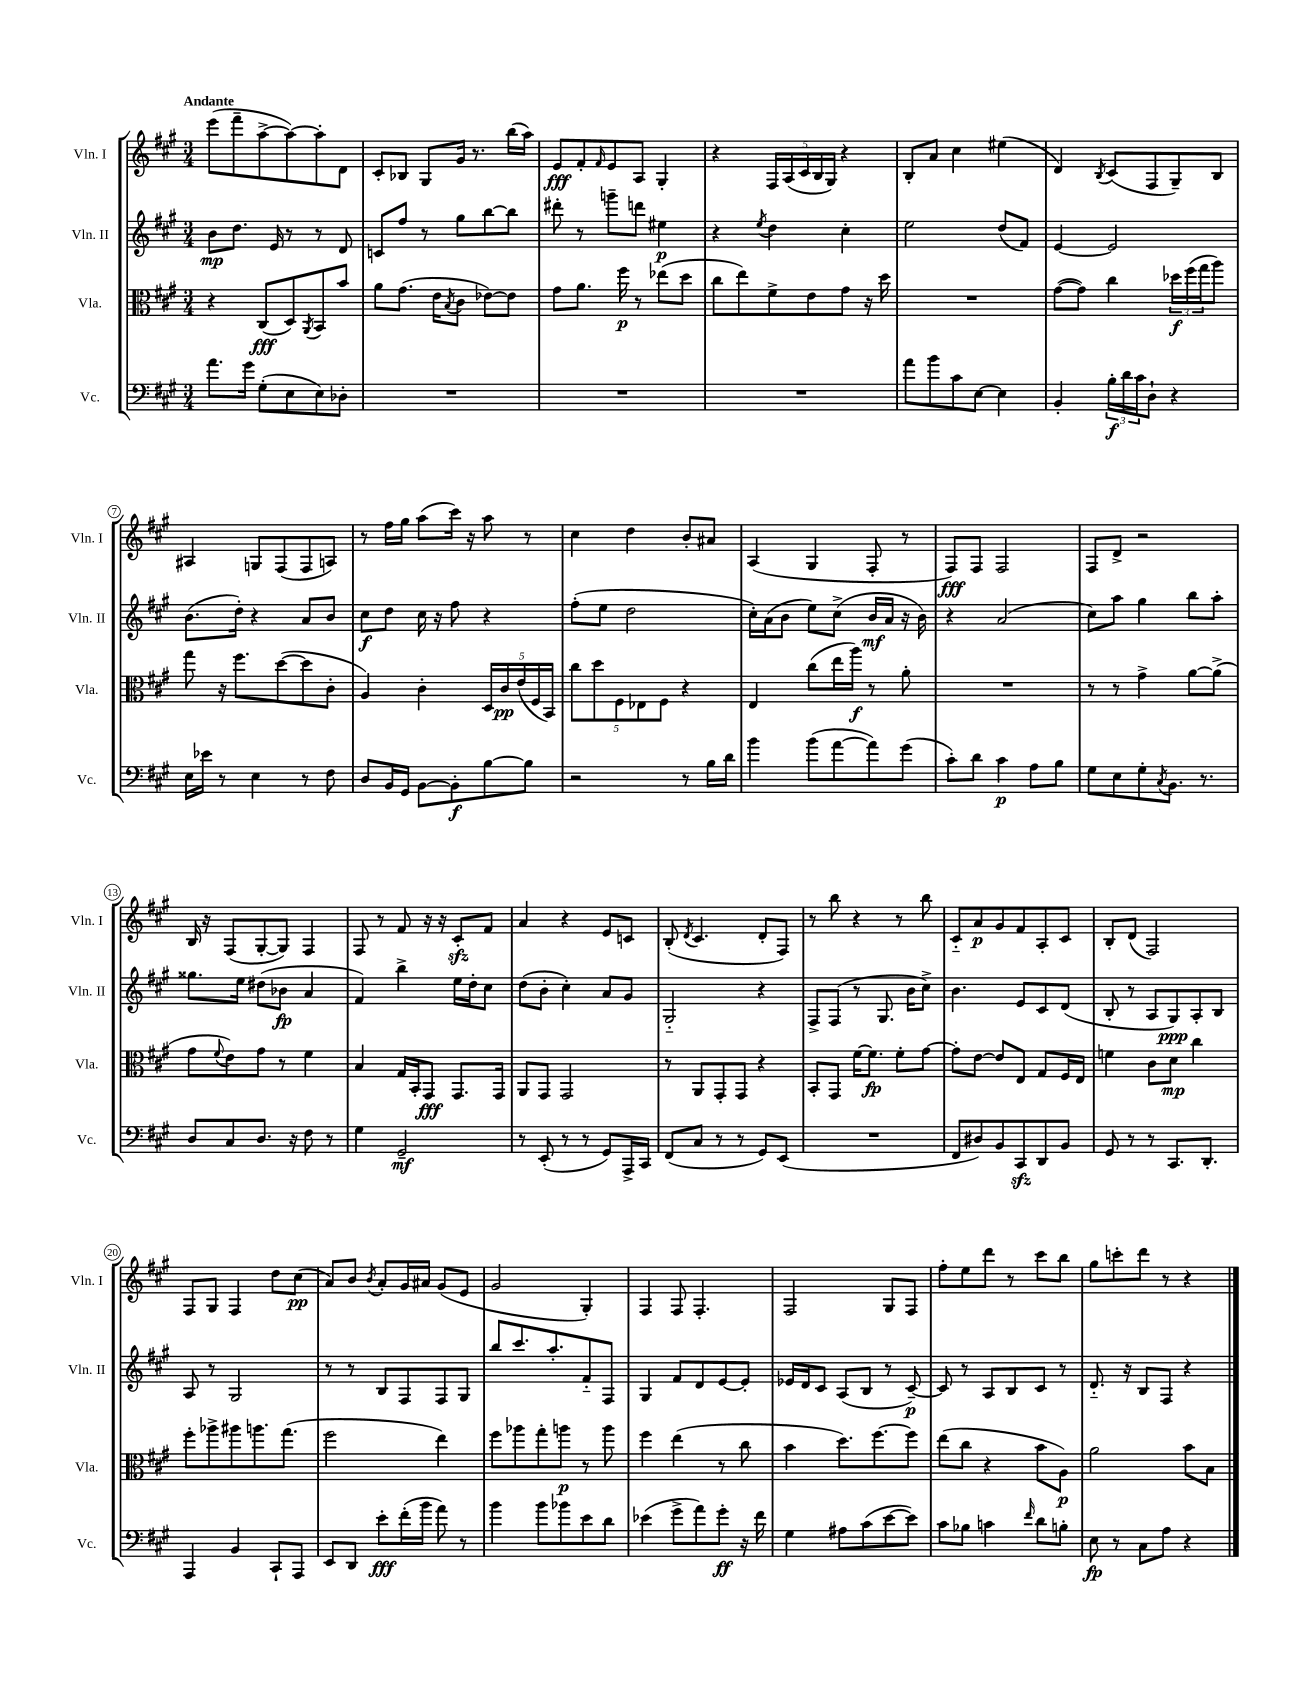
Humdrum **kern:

**kern	**dynam	**kern	**dynam	**kern	**dynam	**kern	**dynam
*part4	*part4	*part3	*part3	*part2	*part2	*part1	*part1
*staff4	*staff4	*staff3	*staff3	*staff2	*staff2	*staff1	*staff1
*I"Vc.	*	*I"Vla.	*	*I"Vln. II	*	*I"Vln. I	*
*I'Vc.	*	*I'Vla.	*	*I'Vln. II	*	*I'Vln. I	*
*clefF4	*	*clefC3	*	*clefG2	*	*clefG2	*
*k[f#c#g#]	*	*k[f#c#g#]	*	*k[f#c#g#]	*	*k[f#c#g#]	*
*M3/4	*	*M3/4	*	*M3/4	*	*M3/4	*
=1	=1	=1	=1	=1	=1	=1	=1
!	!	!	!	!	!	!LO:TX:a:B:t=Andante	!
8.a\L	.	4r	.	8b\L	mp	(8eee\L	.
.	.	.	.	8.dd\J	.	8fff#~\	.
16g#\Jk	.	.	.	.	.	.	.
(8G#'\L	.	(8C#/L	fff	.	.	[8aa^\	.
.	.	.	.	16e/	.	.	.
8E\	.	8D/)	.	8r	.	8aa\_)	.
.	.	8qAA/	.	.	.	.	.
8E\)	.	8BB/	.	8r	.	8aa'\]	.
8D-X'\J	.	8b/J	.	8d/	.	8d\J	.
=2	=2	=2	=2	=2	=2	=2	=2
2.r	.	8a\L	.	8cn/L	.	8c#'/L	.
.	.	(8.g#\J	.	8ff#/J	.	8B-X/J	.
.	.	.	.	8r	.	8G#/L	.
.	.	16e\KL	.	.	.	.	.
.	.	8qB/	.	.	.	.	.
.	.	8c#\J	.	8gg#\L	.	16g#/Jk	.
.	.	.	.	.	.	8.r	.
.	.	[8e-X\L)	.	[8bb\	.	.	.
.	.	8e-\J]	.	8bb\J]	.	(16bb\LL	.
.	.	.	.	.	.	16aa\JJ)	.
=3	=3	=3	=3	=3	=3	=3	=3
2.r	.	8g#\L	.	8ddd#X'\	.	8e/L	fff
.	.	8.a\J	.	8r	.	8f#'/	.
.	.	.	.	.	.	16qqf#/	.
.	.	.	.	8gggn~\L	.	8e/	.
.	.	16ff#\	p	.	.	.	.
.	.	8r	.	8dddn\J	.	8A/J	.
.	.	(8ee-X\L	.	4ee#X\	p	4G#'/	.
.	.	8dd\J	.	.	.	.	.
=4	=4	=4	=4	=4	=4	=4	=4
2.r	.	8cc#\L	.	4r	.	4r	.
.	.	8ee\)	.	.	.	.	.
.	.	.	.	8qee/	.	.	.
.	.	8f#^\	.	4dd\	.	20F#/LL	.
.	.	.	.	.	.	(20A/	.
.	.	.	.	.	.	20c#/	.
.	.	8e\	.	.	.	.	.
.	.	.	.	.	.	20B/	.
.	.	.	.	.	.	20G#/JJ)	.
.	.	8g#\J	.	4cc#'\	.	4r	.
.	.	16r	.	.	.	.	.
.	.	16dd\	.	.	.	.	.
=5	=5	=5	=5	=5	=5	=5	=5
8a\L	.	2.r	.	2ee\	.	8B'/L	.
8b\	.	.	.	.	.	8a/J	.
8c#\	.	.	.	.	.	4cc#\	.
[8E\J	.	.	.	.	.	.	.
4E\]	.	.	.	(8dd/L	.	(4ee#X\	.
.	.	.	.	8f#/J)	.	.	.
=6	=6	=6	=6	=6	=6	=6	=6
4BB'/	.	([8g#\L	.	[4e/	.	4d/)	.
.	.	8g#\J])	.	.	.	.	.
.	.	.	.	.	.	8qB/	.
24B'\LL	f	4cc#\	.	2e/]	.	(8c#/L	.
24d\	.	.	.	.	.	.	.
24c#\J	.	.	.	.	.	.	.
8D`\J	.	.	.	.	.	8F#/	.
4r	.	24dd-X\LL	f	.	.	8G#~/)	.
.	.	(24ff#\	.	.	.	.	.
.	.	24gg#\J	.	.	.	.	.
.	.	8aa\J)	.	.	.	8B/J	.
!!LO:LB:g=z
=7	=7	=7	=7	=7	=7	=7	=7
16E\LL	.	8gg#\	.	(8.b\L	.	4A#X/	.
16e-X\JJ	.	.	.	.	.	.	.
8r	.	16r	.	.	.	.	.
.	.	8.ff#\L	.	16dd'\Jk)	.	.	.
4E\	.	.	.	4r	.	8Gn/L	.
.	.	([8dd\	.	.	.	(8F#/	.
8r	.	8dd\]	.	8a/L	.	8F#/	.
8F#\	.	8c#'\J	.	8b/J	.	8An/J)	.
=8	=8	=8	=8	=8	=8	=8	=8
8D/L	.	4A/)	.	8cc#\L	f	8r	.
16BB/L	.	.	.	8dd\J	.	16ff#\LL	.
16GG#/JJ	.	.	.	.	.	16gg#\JJ	.
[8BB\L	.	4c#'\	.	16cc#\	.	(8aa\L	.
.	.	.	.	16r	.	.	.
8BB'\]	f	.	.	8ff#\	.	16ccc#\Jk)	.
.	.	.	.	.	.	16r	.
[8B\	.	20D/LL	.	4r	.	8aa\	.
.	.	20c#/	pp	.	.	.	.
.	.	(20e/	.	.	.	.	.
8B\J]	.	.	.	.	.	8r	.
.	.	20F#/	.	.	.	.	.
.	.	20BB/JJ)	.	.	.	.	.
=9	=9	=9	=9	=9	=9	=9	=9
2r	.	10cc#\L	.	(8ff#'\L	.	4cc#\	.
.	.	10dd\	.	.	.	.	.
.	.	.	.	8ee\J	.	.	.
.	.	10F#\	.	.	.	.	.
.	.	.	.	2dd\	.	4dd\	.
.	.	10E-X\	.	.	.	.	.
.	.	10F#\J	.	.	.	.	.
8r	.	4r	.	.	.	8b'/L	.
16B\LL	.	.	.	.	.	8a#X/J	.
16d\JJ	.	.	.	.	.	.	.
=10	=10	=10	=10	=10	=10	=10	=10
4b\	.	4E/	.	16cc#'\LL)	.	(4A/	.
.	.	.	.	(16a\J	.	.	.
.	.	.	.	8b\J	.	.	.
(8b\L	.	(8cc#\L	.	8ee\L)	.	4G#/	.
[8a\	.	16ee\L	.	(8cc#^\J	.	.	.
.	.	16aa\JJ)	f	.	.	.	.
8a\])	.	8r	.	16b/LL	mf	8F#'/	.
.	.	.	.	16a/JJ	.	.	.
(8g#\J	.	8a'\	.	16r	.	8r	.
.	.	.	.	16b\)	.	.	.
=11	=11	=11	=11	=11	=11	=11	=11
8c#'\L)	.	2.r	.	4r	.	8F#/L)	fff
8d\J	.	.	.	.	.	8F#/J	.
4c#\	p	.	.	(2a/	.	2F#/	.
8A\L	.	.	.	.	.	.	.
8B\J	.	.	.	.	.	.	.
=12	=12	=12	=12	=12	=12	=12	=12
8G#\L	.	8r	.	8cc#\L)	.	8F#/L	.
8E\	.	8r	.	8aa\J	.	8d^/J	.
8G#'\	.	4g#^\	.	4gg#\	.	2r	.
8qC#/	.	.	.	.	.	.	.
8.BB\J	.	.	.	.	.	.	.
.	.	[8a\L	.	8bb\L	.	.	.
8.r	.	.	.	.	.	.	.
.	.	(8a^\J]	.	8aa'\J	.	.	.
!!LO:LB:g=z
=13	=13	=13	=13	=13	=13	=13	=13
8D/L	.	8g#\L	.	8.gg##X\L	.	16B/	.
.	.	.	.	.	.	16r	.
.	.	8qqf#/	.	.	.	.	.
8C#/	.	8e\)	.	.	.	(8F#/L	.
.	.	.	.	16ee\Jk	.	.	.
8.D/J	.	8g#\J	.	(8dd#X\L	.	[8G#'/	.
.	.	8r	.	8b-X\J	fp	8G#/J])	.
16r	.	.	.	.	.	.	.
8F#\	.	4f#\	.	4a/	.	4F#/	.
8r	.	.	.	.	.	.	.
=14	=14	=14	=14	=14	=14	=14	=14
4G#\	.	4B/	.	4f#/)	.	8F#/	.
.	.	.	.	.	.	8r	.
2GG#~/	mf	16G#/LL	.	4bb^\	.	8f#/	.
.	.	16BB'/J	.	.	.	.	.
.	.	8GG#/J	fff	.	.	16r	.
.	.	.	.	.	.	16r	.
.	.	8.GG#/L	.	16ee\LL	.	8c#zz'/L	.
.	.	.	.	16dd'\J	.	.	.
.	.	.	.	8cc#\J	.	8f#/J	.
.	.	16GG#/Jk	.	.	.	.	.
=15	=15	=15	=15	=15	=15	=15	=15
8r	.	8AA/L	.	(8dd\L	.	4a/	.
(8EE'/	.	8GG#/J	.	8b'\J	.	.	.
8r	.	2GG#/	.	4cc#'\)	.	4r	.
8r	.	.	.	.	.	.	.
8GG#/L)	.	.	.	8a/L	.	8e/L	.
16AAA^/L	.	.	.	8g#/J	.	8cn/J	.
16CC#/JJ	.	.	.	.	.	.	.
=16	=16	=16	=16	=16	=16	=16	=16
(8FF#/L	.	8r	.	2G#/	.	(8B'/	.
.	.	.	.	.	.	8qd/	.
8C#/J	.	8AA/L	.	.	.	4.c#/	.
8r	.	8GG#'/	.	.	.	.	.
8r	.	8GG#/J	.	.	.	.	.
8GG#/L)	.	4r	.	4r	.	8d'/L	.
(8EE/J	.	.	.	.	.	8F#/J)	.
=17	=17	=17	=17	=17	=17	=17	=17
2.r	.	8BB'/L	.	8F#^/L	.	8r	.
.	.	8GG#/J	.	(8F#/J	.	8bb\	.
.	.	[16f#\KL	.	8r	.	4r	.
.	.	8.f#\J]	fp	.	.	.	.
.	.	.	.	8.G#/	.	.	.
.	.	8f#'\L	.	.	.	8r	.
.	.	.	.	16b\KL	.	.	.
.	.	[8g#\J	.	8cc#^\J)	.	8bb\	.
=18	=18	=18	=18	=18	=18	=18	=18
8FF#/L	.	8g#'\L]	.	4.b\	.	8c#/L	.
8D#X/)	.	[8e\J	.	.	.	8a/	p
8BB/	.	8e/L]	.	.	.	8g#/	.
8CC#zz/	.	8E/J	.	8e/L	.	8f#/	.
8DD/	.	8G#/L	.	8c#/	.	8A'/	.
8BB/J	.	16F#/L	.	(8d/J	.	8c#/J	.
.	.	16E/JJ	.	.	.	.	.
=19	=19	=19	=19	=19	=19	=19	=19
8GG#/	.	4fn\	.	8B'/	.	8B'/L	.
8r	.	.	.	8r	.	(8d/J	.
8r	.	8c#\L	.	8A/L	.	2F#/)	.
8.CC#/L	.	8d\J	mp	8G#/)	ppp	.	.
.	.	4cc#\	.	8A'/	.	.	.
8.DD'/J	.	.	.	.	.	.	.
.	.	.	.	8B/J	.	.	.
!!LO:LB:g=z
=20	=20	=20	=20	=20	=20	=20	=20
4AAA/	.	8ff#'\L	.	8A/	.	8F#/L	.
.	.	8aa-X^\	.	8r	.	8G#/J	.
4BB/	.	8aa#X\	.	2G#/	.	4F#/	.
.	.	8.aan\	.	.	.	.	.
8CC#`/L	.	.	.	.	.	8dd\L	.
.	.	(8.gg#\J	.	.	.	.	.
8AAA/J	.	.	.	.	.	(8cc#\J	pp
=21	=21	=21	=21	=21	=21	=21	=21
8EE/L	.	2ff#\	.	8r	.	8a/L)	.
8DD/J	.	.	.	8r	.	8b/J	.
.	.	.	.	.	.	8qb/	.
8e'\L	fff	.	.	8B/L	.	8a'/L	.
(16f#'\L	.	.	.	8F#/	.	16g#/L	.
16b\JJ	.	.	.	.	.	16a#X/JJ	.
8a\)	.	4ee\)	.	8F#/	.	(8g#/L	.
8r	.	.	.	8G#/J	.	8e/J	.
=22	=22	=22	=22	=22	=22	=22	=22
4b\	.	8ff#\L	.	8bb/L	.	2g#/	.
.	.	8aa-X\	.	8.ccc#/	.	.	.
8b\L	.	8gg#'\	.	.	.	.	.
.	.	.	.	8.aa'/	.	.	.
8b-X\	.	8aan\J	p	.	.	.	.
8e\	.	8r	.	8f#/	.	4G#'/)	.
8d\J	.	8aa\	.	8F#/J	.	.	.
=23	=23	=23	=23	=23	=23	=23	=23
(4e-X\	.	4ff#\	.	4G#/	.	4F#/	.
8g#^\L	.	(4ee\	.	8f#/L	.	8F#/	.
8a\)	.	.	.	8d/	.	4.F#'/	.
8g#'\J	ff	8r	.	[8e/	.	.	.
16r	.	8cc#\	.	8e'/J]	.	.	.
16f#\	.	.	.	.	.	.	.
=24	=24	=24	=24	=24	=24	=24	=24
4G#\	.	4b\	.	16e-X/LL	.	2F#/	.
.	.	.	.	16d/J	.	.	.
.	.	.	.	8c#/J	.	.	.
8A#X\L	.	8.dd\L)	.	(8A/L	.	.	.
(8c#\	.	.	.	8B/J	.	.	.
.	.	[8.ff#\	.	.	.	.	.
[8e\	.	.	.	8r	.	8G#/L	.
8e\J])	.	8ff#\J]	.	[8c#~/)	p	8F#/J	.
=25	=25	=25	=25	=25	=25	=25	=25
8c#\L	.	(8ee\L	.	8c#/]	.	8ff#'\L	.
8B-X\J	.	8cc#\J	.	8r	.	8ee\	.
4cn\	.	4r	.	8A/L	.	8ddd\J	.
.	.	.	.	8B/	.	8r	.
16qqf#/	.	.	.	.	.	.	.
8d\L	.	8b\L	.	8c#/J	.	8ccc#\L	.
8Bn'\J	.	8A\J)	p	8r	.	8bb\J	.
=26	=26	=26	=26	=26	=26	=26	=26
8E\	fp	2a\	.	8.d/	.	8gg#\L	.
8r	.	.	.	.	.	8cccn'\	.
.	.	.	.	16r	.	.	.
8C#\L	.	.	.	8B/L	.	8ddd\J	.
8A\J	.	.	.	8F#/J	.	8r	.
4r	.	8b\L	.	4r	.	4r	.
.	.	8B\J	.	.	.	.	.
==	==	==	==	==	==	==	==
*-	*-	*-	*-	*-	*-	*-	*-
